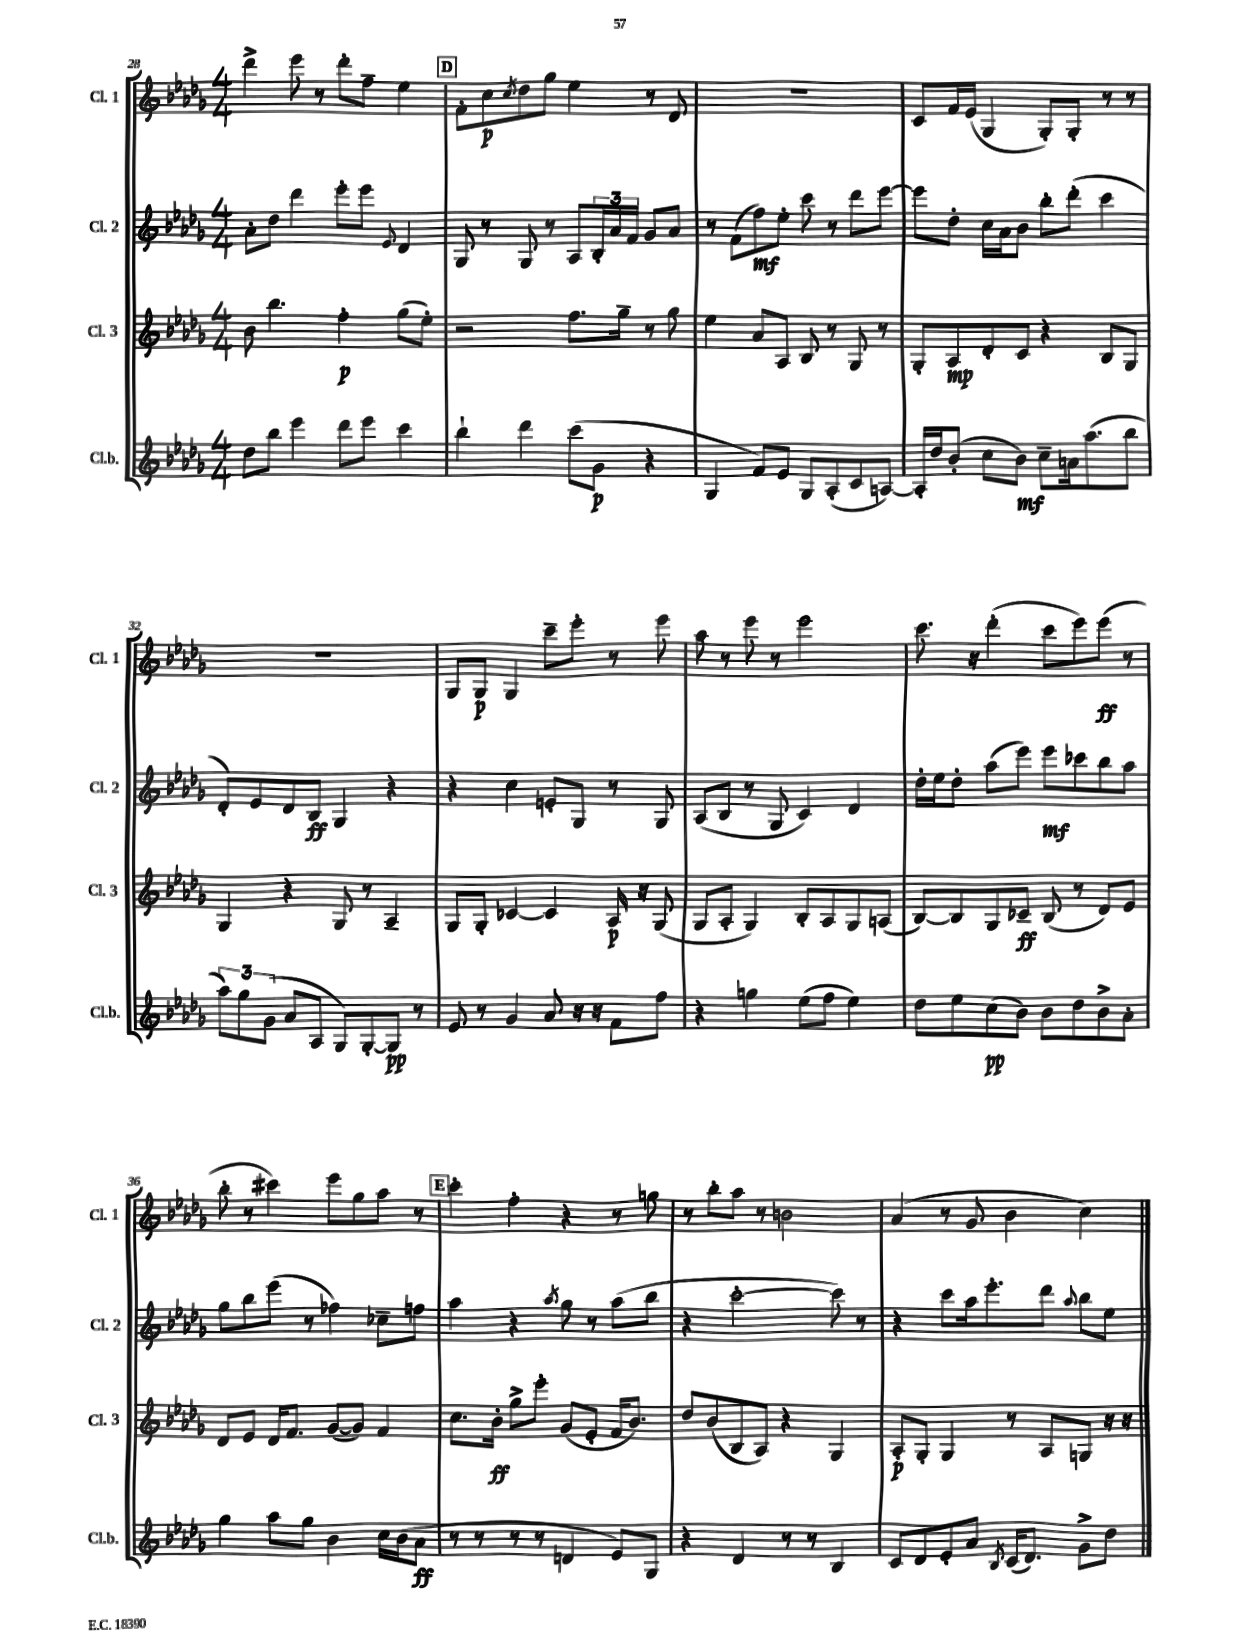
<<
\new StaffGroup <<
\new Staff = "s0" \with { instrumentName = "Cl. 1" shortInstrumentName = "Cl. 1" } {
    \clef treble \key des \major \numericTimeSignature \time 4/4
    des'''4-> ees'''8 r8 des'''8-. f''8-- ees''4 |
    \mark \markup { \box "D" } f'8-. c''8\p \acciaccatura { c''8 } des''8 ges''8 ees''4 r8 des'8 |
    R1 |
    c'8 f'16 ees'16( ges4 ges8-.) ges8-. r8 r8 |
    R1 |
    ges8 ges8\p ges4 c'''8-- ees'''8-. r8 ees'''8 |
    aes''8 r8 ees'''8 r8 ees'''2 |
    c'''8. r16 des'''4-.( c'''8 ees'''8) ees'''8\ff( r8 |
    bes''8-. r8 cis'''4) ees'''8 ges''8 aes''8 r8 |
    \mark \markup { \box "E" } c'''4-. f''4-. r4 r8 g''8 |
    r8 bes''8-. aes''8 r8 b'2 |
    aes'4( r8 ges'8 bes'4 c''4) \bar "|." |
}
\new Staff = "s1" \with { instrumentName = "Cl. 2" shortInstrumentName = "Cl. 2" } {
    \clef treble \key des \major \numericTimeSignature \time 4/4
    aes'8-. des''8 des'''4 ees'''8-. ees'''8 \appoggiatura { ees'8 } des'4 |
    \mark \markup { \box "D" } ges8 r8 ges8 r8 aes8 \tuplet 3/2 { bes16-. aes'16 f'16 } ges'8 aes'8 |
    r8 f'8( f''8\mf) ees''8-. c'''8 r8 des'''8 ees'''8~ |
    ees'''8 des''8-. c''16 aes'16 bes'8 bes''8-. des'''8-.( c'''4 |
    des'8-.) ees'8 des'8 bes8\ff ges4 r4 |
    r4 c''4 e'8-. ges8 r8 ges8 |
    aes8( bes8 r8 ges8 c'4) des'4 |
    des''16-. ees''16 des''8-. aes''8( ees'''8) ees'''8\mf ces'''8 bes''8 aes''8 |
    ges''8 bes''8 ees'''8( r8 fes''4) ces''8-- f''8 |
    \mark \markup { \box "E" } aes''4 r4 \acciaccatura { aes''8 } ges''8 r8 aes''8( bes''8 |
    r4 c'''2~-. c'''8) r8 |
    r4 c'''8 aes''16 ees'''8.-. des'''8 \appoggiatura { aes''8 } bes''8 ees''8 \bar "|." |
}
\new Staff = "s2" \with { instrumentName = "Cl. 3" shortInstrumentName = "Cl. 3" } {
    \clef treble \key des \major \numericTimeSignature \time 4/4
    bes'8 bes''4. f''4-.\p ges''8( ees''8-.) |
    \mark \markup { \box "D" } r2 f''8. ges''16-- r8 ges''8 |
    ees''4 aes'8 aes8 bes8 r8 ges8 r8 |
    ges8-. aes8\mp des'8-. c'8 r4 bes8 ges8 |
    ges4 r4 ges8 r8 aes4-- |
    ges8 ges8-. ces'4~ ces'4 aes16\p r16 ges8( |
    ges8 aes8-. ges4) bes8-. aes8 ges8 a8( |
    bes8~) bes8 ges8 ces'8--\ff bes8( r8 des'8) ees'8 |
    des'8 ees'8 des'16 f'8. ges'8~( ges'8) f'4 |
    \mark \markup { \box "E" } c''8. bes'16-.\ff ges''8-> ees'''8-. ges'8( ees'8-. f'16 bes'8.) |
    des''8 bes'8( bes8 aes8) r4 ges4 |
    aes8-.\p ges8-. ges4 r8 aes8 g8 r16 r16 \bar "|." |
}
\new Staff = "s3" \with { instrumentName = "Cl.b." shortInstrumentName = "Cl.b." } {
    \clef treble \key des \major \numericTimeSignature \time 4/4
    des''8 bes''8 ees'''4 des'''8 ees'''8 c'''4 |
    \mark \markup { \box "D" } bes''4-! des'''4 c'''8( ges'8\p r4 |
    ges4 f'8) ees'8 ges8 aes8-.( c'8 a8~) |
    a16-. des''16 bes'8-.( c''8 bes'8\mf) c''8-- a'16 aes''8.( bes''8 |
    \tuplet 3/2 { aes''8) ges''8 ges'8( } aes'8 aes8 ges8) ges8~-. ges8\pp r8 |
    ees'8 r8 ges'4 aes'8 r16 r16 f'8 f''8 |
    r4 g''4 ees''8( f''8 ees''4) |
    des''8 ees''8 c''8\pp( bes'8) bes'8 des''8 bes'8-> aes'8-. |
    ges''4 aes''8 ges''8 bes'4 c''16 bes'16( aes'8\ff |
    \mark \markup { \box "E" } r8 r8 r8 r8 d'4 ees'8) ges8 |
    r4 des'4 r8 r8 bes4 |
    c'8 des'8 ees'8-. aes'8 \acciaccatura { bes8 } c'16( des'8.) ges'8-> des''8 \bar "|." |
}
>>
>>
\layout { \context { \Score currentBarNumber = #28 } }
